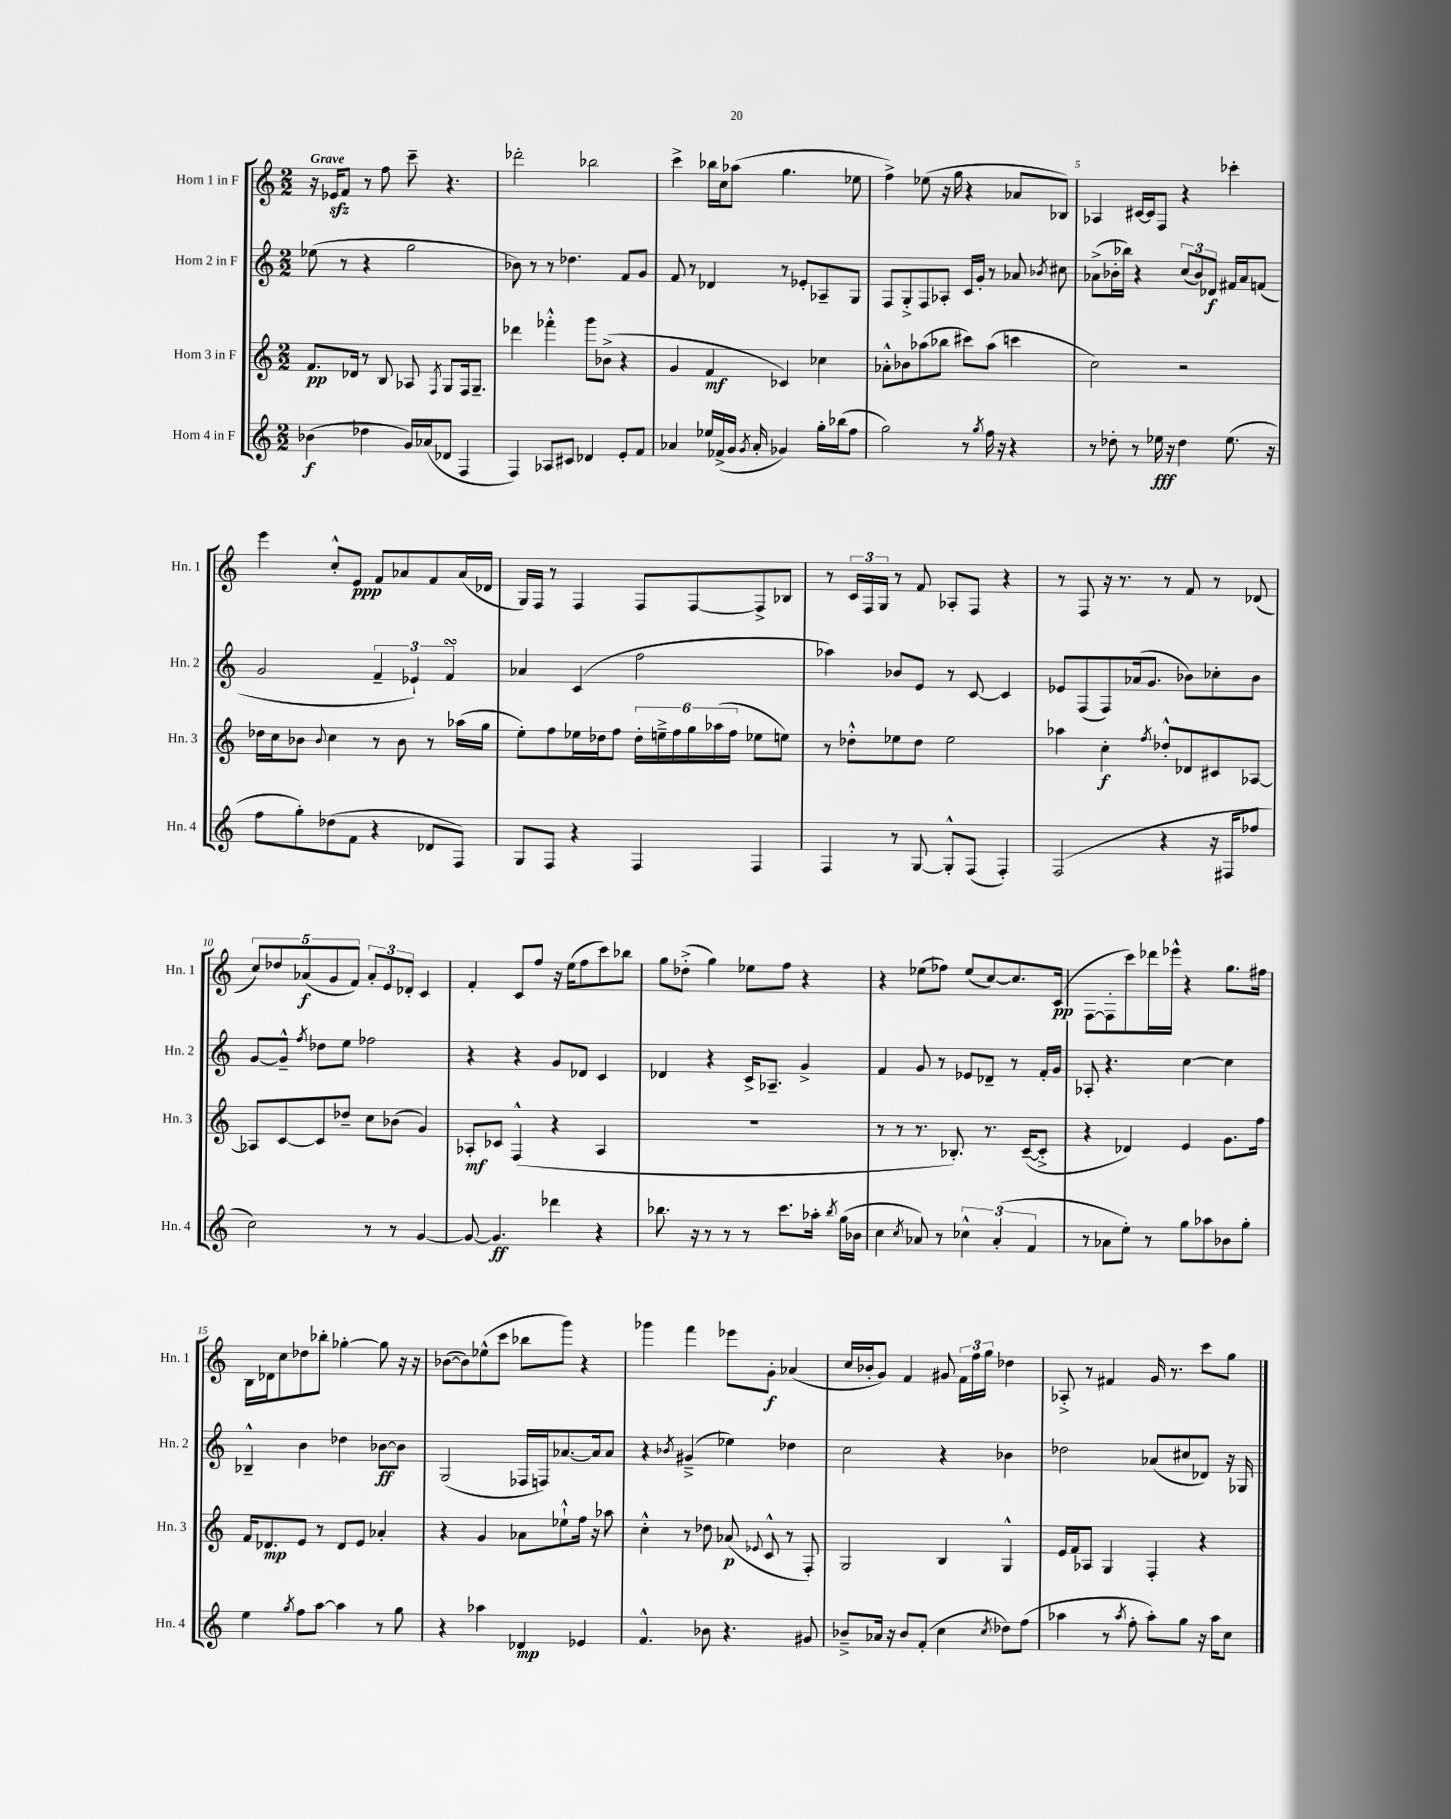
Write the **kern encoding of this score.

**kern	**kern	**kern	**kern
*staff4	*staff3	*staff2	*staff1
*clefG2	*clefG2	*clefG2	*clefG2
*k[]	*k[]	*k[]	*k[]
*M2/2	*M2/2	*M2/2	*M2/2
(4b-	8.f	(8ee-	16r
.	.	.	16e-
.	.	8r	8f
.	16d-	.	.
4dd-	8r	4r	8r
.	8B	.	8ff
16g)	8A-	2gg	8ccc~
(16a-	.	.	.
.	8qF	.	.
8d-	8G	.	4.r
4F	16F	.	.
.	8.G~	.	.
=	=	=	=
4F)	4ddd-	8b-)	2ddd-'
.	.	8r	.
8A-	4fff-'^^	8r	.
8c#	.	4.dd-	.
4d-	8ggg	.	2bb-
.	(8b-^	.	.
8e'	4r	8f	.
8f	.	8g	.
=	=	=	=
4a-	4g	8f	4ccc^
.	.	8r	.
16ee-	4f	4d-	16bb-
(16f-^	.	.	16cc
16g	.	.	(8aa-
8qg	.	.	.
16a-'	.	.	.
4g-)	4c-)	8r	4.gg
.	.	8e-'	.
16gg'	4cc-	8A-~	.
(16bb-	.	.	.
8ff	.	8G	8ee-
=	=	=	=
2gg)	8a-'^^	8F	4ff^)
.	8b-	8G'^	.
.	(8aa-	8F	(8ee-
.	8bb-	8A-'	16r
.	.	.	16gg
8r	8ccc#)	16c	4r
.	.	16g'	.
8qgg	.	.	.
16ff	(8aa-	8r	.
16r	.	.	.
4r	4ccc	8a-	8a-
.	.	8qb-	.
.	.	8cc#	8B-)
=	=	=	=
8r	2cc)	(8a-^	4A-
8dd-'	.	16b-'	.
.	.	16bb-)	.
8r	.	4r	[16c#
.	.	.	16c#]
16ee-	.	.	8F
16r	.	.	.
4dd-	2r	(12cc	4r
.	.	12b-)	.
.	.	12d-	.
(8.ee-	.	16f#	4ccc-'
.	.	16a-	.
.	.	(8f	.
16r	.	.	.
=	=	=	=
8ff	16dd-	2g	4eee
.	16cc	.	.
8gg')	8b-	.	.
.	8qqb-	.	.
(8dd-	4cc	.	8cc'^^
8f	.	.	8e
4r	8r	6f~	8f
.	8b-	.	8a-
.	.	6e-`)	.
8d-	8r	.	8f
.	.	6f	.
8F)	(16aa-	.	(16a-
.	16gg	.	16d-
=	=	=	=
8G	8ee')	4a-	16G)
.	.	.	16F
8F	8ff	.	8r
4r	16ee-	(4c	4F
.	16dd-	.	.
.	8ff	.	.
4F	24dd-'	2ff	8F
.	24ee~^	.	.
.	24ff	.	.
.	24gg	.	[8F
.	(24aa-	.	.
.	24ff	.	.
4F	8ee-	.	8F^]
.	8ee)	.	8B-
=	=	=	=
4F	8r	4aa-)	8r
.	8dd-'^^	.	24c
.	.	.	24F
.	.	.	24G
8r	8ee-	8b-	8r
[8G	8dd-	8e	8f
8G'^^]	2ee-	8r	8A-'
(8F	.	[8c	8F
4F')	.	4c]	4r
=	=	=	=
(2F	4aa-	8e-	8r
.	.	(8F	8F
.	4cc'	8F)	16r
.	.	.	8.r
.	.	(16a-	.
.	.	8.g	.
.	8qff	.	.
4r	8dd-'^^	.	8r
.	8d-	8b-)	8f
16r	8c#	8cc-'	8r
16F#	.	.	.
8ff-	[8A-	8b-	(8d-
=	=	=	=
2cc)	8A-]	[8g	10cc)
.	.	.	10dd-
.	[8c	8g~^^]	.
.	.	.	(10a-
.	.	8qff	.
.	8c]	8dd-	.
.	.	.	10g
.	8dd-~	8ee	.
.	.	.	10f)
8r	8cc	2ff-	12a-'
.	.	.	12e
8r	(8b-	.	.
.	.	.	12d-'
[4g	4g)	.	4c
=	=	=	=
8g_	8A-'	4r	4f'
4.g]	8c-	.	.
.	(4F^^	4r	8c
.	.	.	8ff
4ddd-	4r	8g	16r
.	.	.	(16ee
.	.	8d-	8ff
4r	4A-	4c	8ccc)
.	.	.	8bb-
=	=	=	=
8.bb-	1r	4d-	8gg
.	.	.	(8dd-'^
16r	.	.	.
8r	.	4r	4gg)
8r	.	.	.
8r	.	16c^	8ee-
.	.	8.A-~	.
8.ccc	.	.	8ff
.	.	4g^	4r
16aa-'	.	.	.
8qbb-	.	.	.
(16gg	.	.	.
16b-	.	.	.
=	=	=	=
4cc	8r	4f	4r
.	8r	.	.
8qcc	.	.	.
8a-)	8.r	8g	(8ee-
8r	.	8r	8ff-)
.	8.B-')	.	.
6cc-^^	.	8e-	(8ee-
.	8.r	8d-~	[8cc)
(6a-'	.	.	.
.	.	8r	8.cc]
.	([16c~	.	.
6f	.	.	.
.	8c'^]	16f'	.
.	.	16g	(16c
=	=	=	=
8r	4r	8A-'	[8F
8a-	.	4.r	8F']
8ee')	4d-)	.	8ccc)
8r	.	.	16ddd-
.	.	.	16eee-^^
8gg	4e	[4cc	4r
8aa-	.	.	.
8b-	8.g	4cc]	8.gg
8gg'	.	.	.
.	16ff	.	16ff#
=	=	=	=
4ee	16f	4B-~^^	16B
.	8.d-	.	16d-
.	.	.	8cc
8qgg	.	.	.
8ff	8e	4b	8dd-
[8aa	8r	.	8bb-'
4aa]	8d-	4dd-	[4gg-'
.	8e	.	.
8r	4a-'	[8b-	8gg-]
8gg	.	8b-]	16r
.	.	.	16r
=	=	=	=
4r	4r	(2G	([8b-
.	.	.	8b-])
4aa-	4g	.	(8ee-^^
.	.	.	8ccc
4d-	8a-	16F-	8bb-
.	.	16F)	.
.	8ee-`^^	[8.a-	8ggg)
4e-	16ff	.	4r
.	16r	16a-]	.
.	8aa-	8a-	.
=	=	=	=
4.f^^	4cc'^^	4r	4ggg-
.	.	8qb-	.
.	8r	(4g#~^	4fff
8b-	8dd-	.	.
4.r	(8a-	4ee-)	8eee-
.	8qqe-	.	.
.	8c^^	.	8g'
.	8r	4dd-	(4a-
8g#	8F')	.	.
=	=	=	=
8b-~^	2G	2cc	16cc
.	.	.	16b-'
16a-	.	.	8g)
16r	.	.	.
8b-	.	.	4f
(8f'	.	.	.
4cc	4B	4r	8g#
.	.	.	24f
.	.	.	24ff
.	.	.	24gg
8qcc	.	.	.
8dd-)	4G^^	4b-	4dd-
(8ff	.	.	.
=	=	=	=
4aa-	16e	2dd-	8A-'^
.	16f	.	.
.	8A-	.	8r
8r	4G	.	4f#
8qaa-	.	.	.
8ff'	.	.	.
8aa-')	4F'	(8a-	16g
.	.	.	8.r
8gg	.	8cc#	.
16r	4r	8d-)	8ccc
16aa-	.	.	.
8cc	.	16r	8gg
.	.	16G-	.
==	==	==	==
*-	*-	*-	*-
